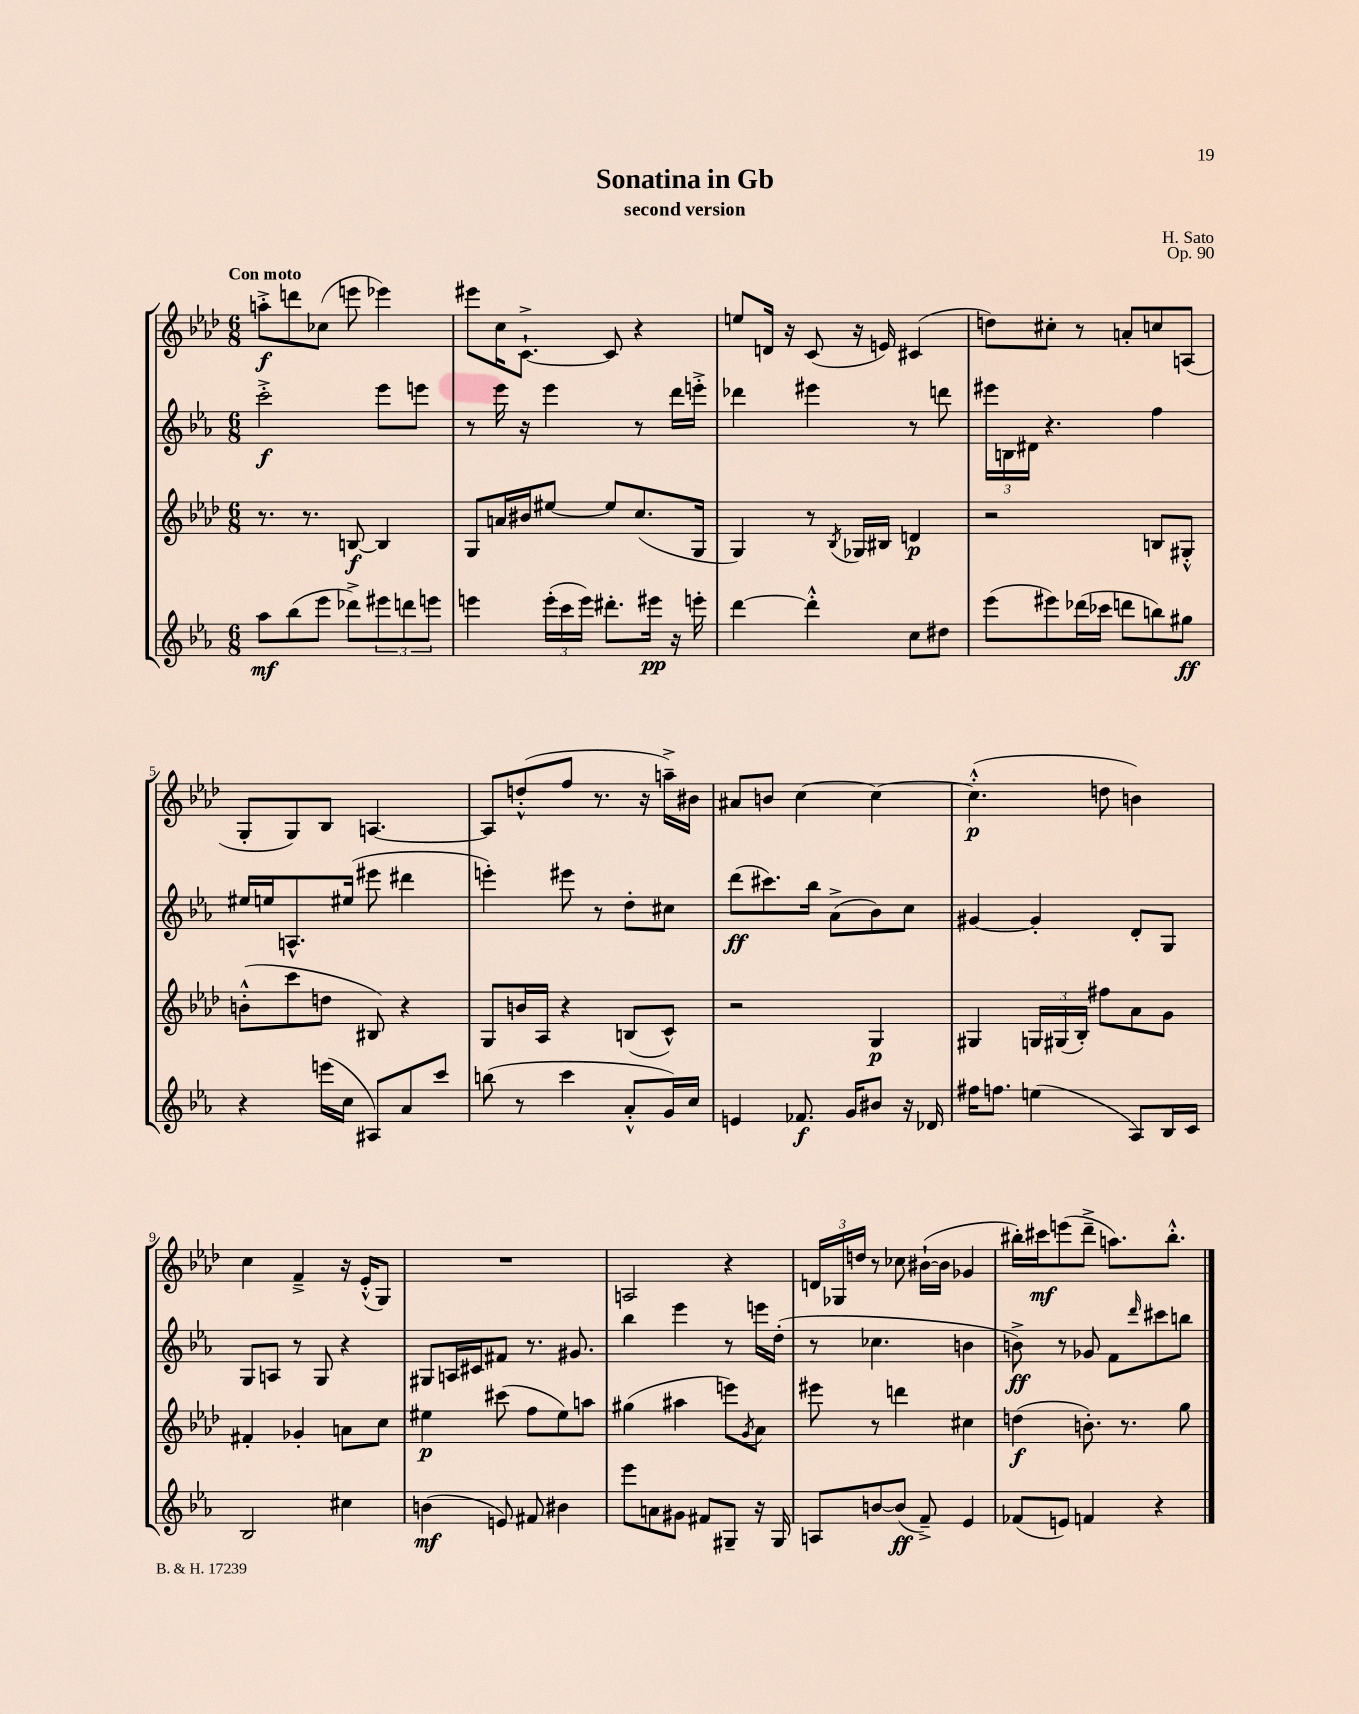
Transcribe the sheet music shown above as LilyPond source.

\header { title = "Sonatina in Gb" composer = "H. Sato" subtitle = "second version" opus = "Op. 90" }
<<
\new StaffGroup <<
\new Staff = "s0" {
    \clef treble \key aes \major \numericTimeSignature \time 6/8 \tempo "Con moto"
    a''8-.->\f d'''8 ces''8( e'''8 ees'''4) |
    eis'''8 c''16 c'8.~-!-> c'8 r4 |
    e''8 d'16 r16 c'8( r16 e'16) cis'4( |
    d''8) cis''8-. r8 a'8-. c''8 a8( |
    g8-. g8) bes8 a4.~ |
    a8 d''8-.-^( f''8 r8. r16 a''16--->) bis'16 |
    ais'8 b'8 c''4~ c''4~ |
    c''4.-.-^\p( d''8 b'4) |
    c''4 f'4---> r16 ees'16-.-^( g8) |
    R2. |
    a2 r4 |
    \tuplet 3/2 { d'16 ges16 d''16 } r8 ces''8 bis'16~-!( bis'16 ges'4 |
    bis''16-.) cis'''16\mf e'''8( des'''8---> a''8.) bis''8.-.-^ \bar "|." |
}
\new Staff = "s1" {
    \clef treble \key ees \major \numericTimeSignature \time 6/8
    c'''2-.->\f ees'''8 e'''8 |
    r8 ees'''16 r16 ees'''4 r8 d'''16 e'''16-.-> |
    des'''4 eis'''4 r8 d'''8 |
    \tuplet 3/2 { eis'''16 b16 dis'16 } r4. f''4 |
    eis''16 e''16 a8.-^ eis''16( eis'''8 dis'''4 |
    e'''4-.) eis'''8 r8 d''8-. cis''8 |
    d'''8\ff( cis'''8.) bes''16 aes'8->( bes'8) c''8 |
    gis'4~ gis'4-. d'8-. g8 |
    g8 a8 r8 g8 r4 |
    gis8 a16 cis'16 fis'8 r8. gis'8. |
    bes''4 ees'''4 r8 e'''16 d''16-.( |
    r8 ces''4. b'4 |
    b'8->\ff) r8 ges'8 f'8 \grace { d'''16 } cis'''8 b''8 \bar "|." |
}
\new Staff = "s2" {
    \clef treble \key aes \major \numericTimeSignature \time 6/8
    r8. r8. b8~\f b4 |
    g8 a'16 bis'16 eis''8~ eis''8 c''8.( g16 |
    g4) r8 \acciaccatura { bes8 } ges16 bis16 d'4\p |
    r2 b8 gis8-.-^ |
    b'8-.-^( c'''8 d''8 bis8) r4 |
    g8 b'16 aes16 r4 b8( c'8-^) |
    r2 g4\p |
    gis4 \tuplet 3/2 { g16 gis16( bes16-.) } fis''8 aes'8 g'8 |
    fis'4-. ges'4-. a'8 c''8 |
    eis''4\p cis'''8( f''8 eis''8) a''8 |
    gis''4( ais''4 e'''8) \acciaccatura { g'8 } aes'8 |
    eis'''8 r8 d'''4 cis''4 |
    d''4\f( b'8.-.) r8. g''8 \bar "|." |
}
\new Staff = "s3" {
    \clef treble \key ees \major \numericTimeSignature \time 6/8
    aes''8\mf bes''8( ees'''8 des'''8->) \tuplet 3/2 { eis'''8 d'''8 e'''8 } |
    e'''4 \tuplet 3/2 { e'''16-.( c'''16 e'''16) } dis'''8.-. eis'''16\pp r16 e'''16-. |
    d'''4~ d'''4-.-^ c''8 dis''8 |
    ees'''8( eis'''8) des'''16( ces'''16 d'''8 b''8) gis''8\ff |
    r4 e'''16( c''16 ais8) aes'8 c'''8 |
    b''8( r8 c'''4 aes'8-.-^ g'16) c''16 |
    e'4 fes'8.\f g'16 bis'8 r16 des'16 |
    fis''16 f''8. e''4( aes8) bes16 c'16 |
    bes2 cis''4 |
    b'4\mf( e'8) fis'8 bis'4 |
    ees'''8 a'8 gis'8 fis'8 gis8-- r16 gis16 |
    a8 b'8~ b'8\ff( f'8--->) ees'4 |
    fes'8( e'8) f'4 r4 \bar "|." |
}
>>
>>
